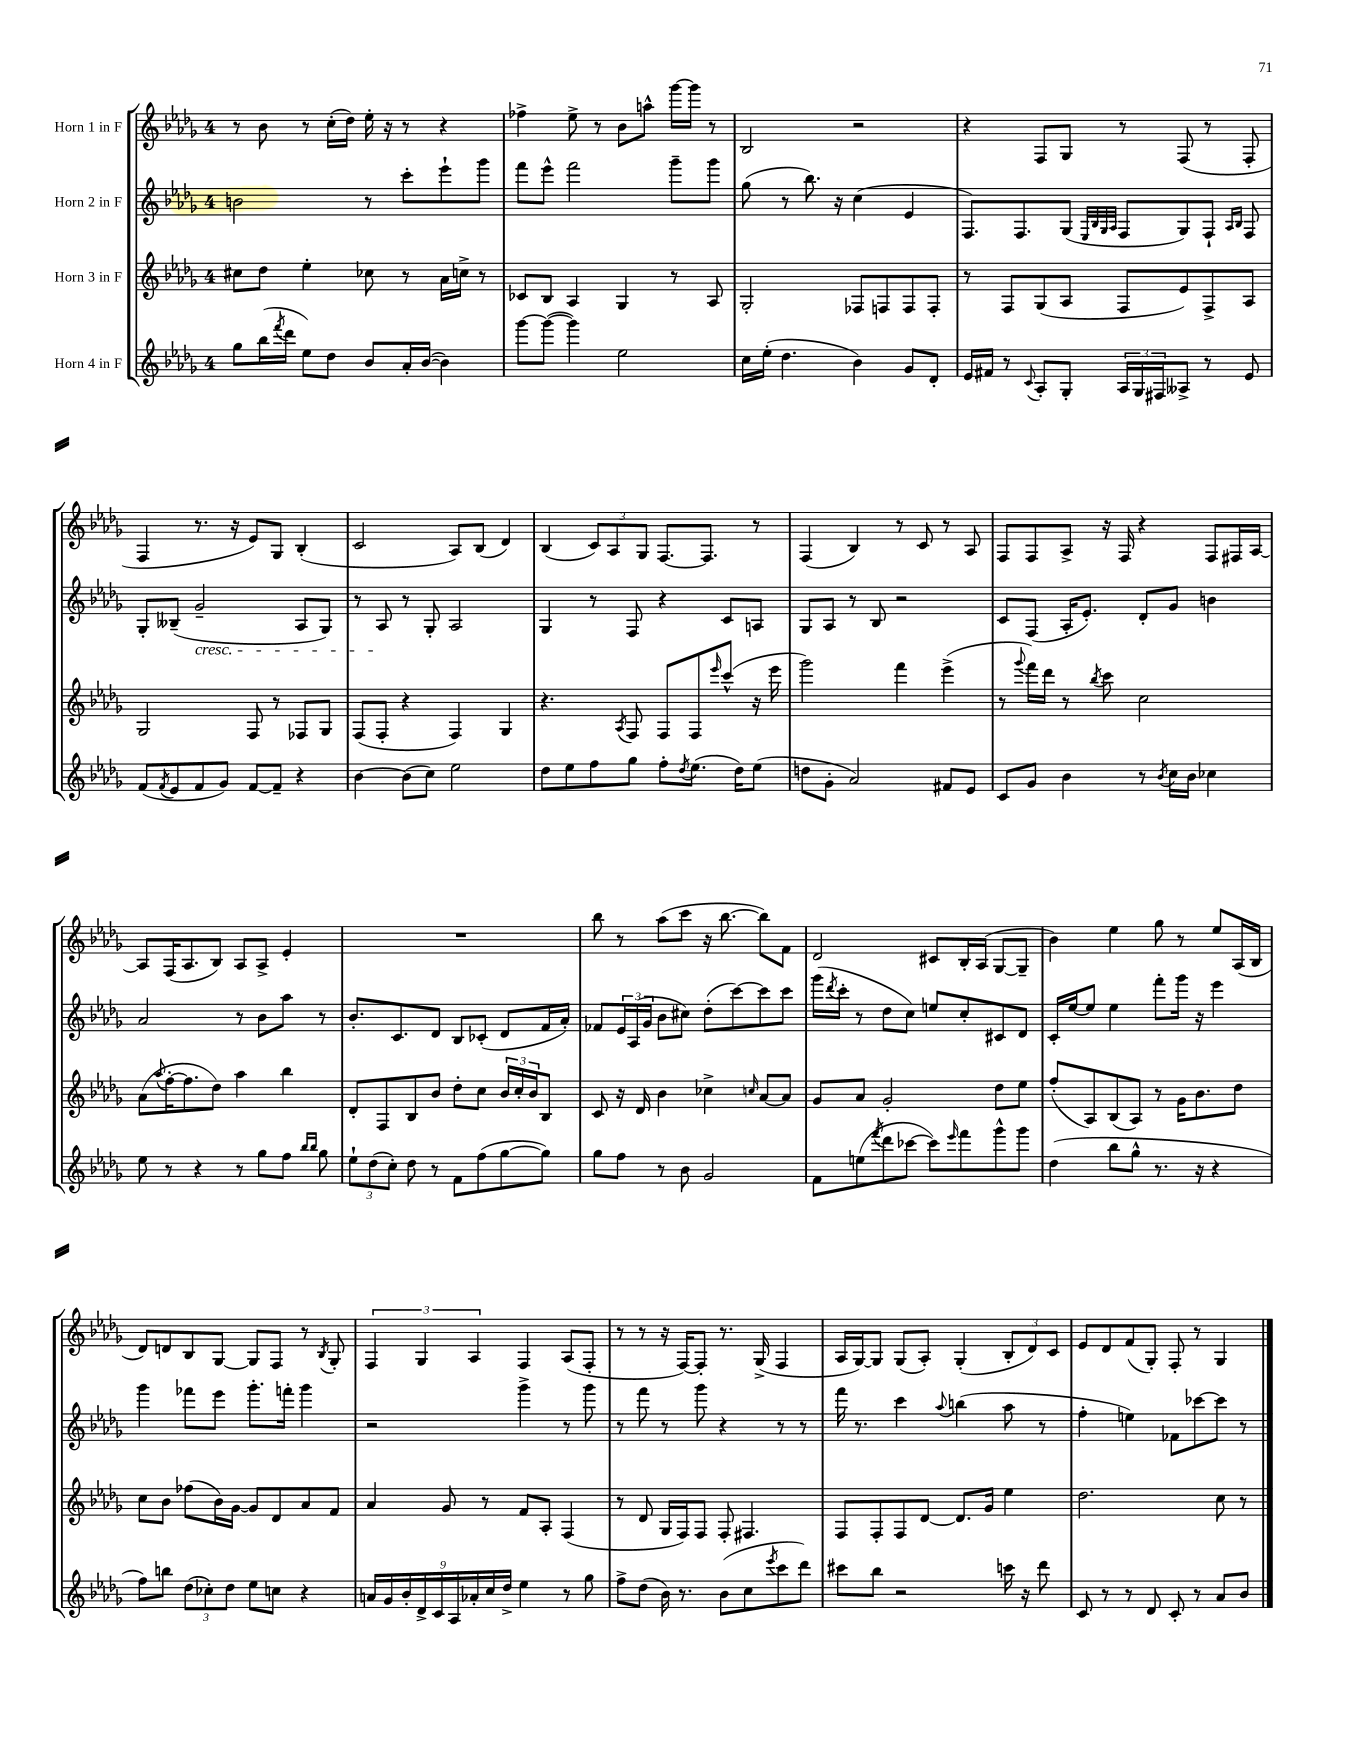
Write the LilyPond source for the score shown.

<<
\new StaffGroup <<
\new Staff = "s0" \with { instrumentName = "Horn 1 in F" } {
    \clef treble \key des \major \once \override Staff.TimeSignature.style = #'single-digit \time 4/4
    r8 bes'8 r8 c''16-.( des''16) ees''16-. r16 r8 r4 |
    fes''4-> ees''8-> r8 bes'8 a''8-^ ges'''16~ ges'''16 r8 |
    bes2 r2 |
    r4 f8 ges8 r8 f8( r8 f8-. |
    f4 r8. r16 ees'8) ges8 bes4-.( |
    c'2 aes8) bes8( des'4) |
    bes4( \tuplet 3/2 { c'8) aes8 ges8 } f8.~ f8. r8 |
    f4( bes4) r8 c'8 r8 aes8 |
    f8 f8 aes8-> r16 f16 r4 f8 fis16 aes16~ |
    aes8 f16( aes8. bes8) aes8 aes8-> ees'4-. |
    R1 |
    bes''8 r8 aes''8( c'''8 r16 bes''8.~ bes''8) f'8 |
    des'2 cis'8 bes16-. aes16( ges8~ ges8-- |
    bes'4) ees''4 ges''8 r8 ees''8 aes16( bes16 |
    des'8) d'8 bes8 ges8~ ges8 f8 r8 \acciaccatura { bes8 } ges8-. |
    \tuplet 3/2 { f4 ges4 aes4 } f4 aes8( f8-. |
    r8 r8 r16 f16~) f8-. r8. ges16->( f4 |
    aes16 ges16~) ges8 ges8( aes8-.) ges4-.( \tuplet 3/2 { bes8-. des'8) c'8 } |
    ees'8 des'8 f'8( ges8-.) f8-. r8 ges4 \bar "|." |
}
\new Staff = "s1" \with { instrumentName = "Horn 2 in F" } {
    \clef treble \key des \major \once \override Staff.TimeSignature.style = #'single-digit \time 4/4
    b'2 r8 c'''8-. ees'''8-! ges'''8 |
    f'''8 ees'''8-^ f'''2 ges'''8-- ges'''8 |
    ges''8( r8 bes''8.) r16 c''4( ees'4 |
    f8.) f8. ges8( \grace { ees32 bes32 ges32 aes32 } f8 ges8) f8-! \grace { aes16 bes16 } f8 |
    ges8-. beses8--( ges'2--\cresc aes8 ges8) |
    r8 aes8\! r8 ges8-. aes2 |
    ges4 r8 f8 r4 c'8 a8 |
    ges8 aes8 r8 bes8 r2 |
    c'8 f8( aes16-. ees'8.-.) des'8-. ges'8 b'4 |
    aes'2 r8 bes'8 aes''8 r8 |
    bes'8.-. c'8. des'8 bes8 ces'8-.( des'8 f'16 aes'16-.) |
    fes'8 \tuplet 3/2 { ees'16 aes16( ges'16 } bes'8 cis''8) des''8-.( c'''8~) c'''8 c'''8 |
    ges'''16( \acciaccatura { des'''8 } c'''16-. r8 des''8 c''8) e''8 c''8-. cis'8 des'8 |
    c'16-. ees''16~ ees''8 ees''4 f'''8-. ges'''16 r16 ees'''4 |
    ges'''4 fes'''8 ees'''8 ges'''8.-. f'''16-. ges'''4 |
    r2 ges'''4-> r8 ges'''8 |
    r8 f'''8 r8 ges'''8 r4 r8 r8 |
    f'''16 r8. c'''4 \appoggiatura { aes''8 } b''4( aes''8 r8 |
    f''4-. e''4) fes'8 ces'''8~ ces'''8 r8 \bar "|." |
}
\new Staff = "s2" \with { instrumentName = "Horn 3 in F" } {
    \clef treble \key des \major \once \override Staff.TimeSignature.style = #'single-digit \time 4/4
    cis''8 des''8 ees''4-. ces''8 r8 aes'16 c''16-> r8 |
    ces'8 bes8 aes4 ges4 r8 aes8 |
    ges2-. fes8 f8 f8 f8-. |
    r8 f8 ges8( aes8 f8 ees'8) f8-> aes8 |
    ges2 f8 r8 fes8 ges8 |
    f8( f8-. r4 f4) ges4 |
    r4. \acciaccatura { aes8 } f8 f8 f8 \grace { ees'''16 } c'''8-^( r16 ees'''16 |
    ges'''2) f'''4 ees'''4->( |
    r8 \appoggiatura { ges'''8 } f'''16) des'''16 r8 \acciaccatura { bes''8 } c'''8 c''2 |
    aes'8( \appoggiatura { aes''8 } f''16~-. f''8. des''8) aes''4 bes''4 |
    des'8-. f8 bes8 bes'8 des''8-. c''8 \tuplet 3/2 { bes'16 c''16-. bes'16 } bes8 |
    c'8 r16 des'16 bes'4 ces''4-> \grace { c''16 } aes'8~ aes'8 |
    ges'8 aes'8 ges'2-. des''8 ees''8 |
    f''8-.( aes8) bes8( aes8) r8 ges'16 bes'8. des''8 |
    c''8 bes'8 fes''8( bes'16) ges'16~ ges'8 des'8 aes'8 f'8 |
    aes'4 ges'8 r8 f'8 aes8-. f4( |
    r8 des'8 ges16 f16) f8 f8-. fis4. |
    f8 f8-. f8 des'8~ des'8. ges'16 ees''4 |
    des''2. c''8 r8 \bar "|." |
}
\new Staff = "s3" \with { instrumentName = "Horn 4 in F" } {
    \clef treble \key des \major \once \override Staff.TimeSignature.style = #'single-digit \time 4/4
    ges''8 bes''16( \acciaccatura { f'''8 } des'''16 ees''8) des''8 bes'8 aes'16-. bes'16~( bes'4) |
    ges'''8~ ges'''8~( ges'''4) ees''2 |
    c''16 ees''16-.( des''4. bes'4) ges'8 des'8-. |
    ees'16 fis'16 r8 \appoggiatura { c'8 } aes8-. ges8-. \tuplet 3/2 { aes16 ges16 fis16 } aeses8-> r8 ees'8 |
    f'8( \acciaccatura { f'8 } ees'8 f'8 ges'8) f'8~ f'8-- r4 |
    bes'4~ bes'8( c''8) ees''2 |
    des''8 ees''8 f''8 ges''8 f''8-. \acciaccatura { des''8 } ees''8.( des''16) ees''8( |
    d''8 ges'8-. aes'2) fis'8 ees'8 |
    c'8 ges'8 bes'4 r8 \acciaccatura { bes'8 } c''16 bes'16 ces''4 |
    ees''8 r8 r4 r8 ges''8 f''8 \grace { bes''16 bes''16 } ges''8 |
    \tuplet 3/2 { ees''8-! des''8( c''8-.) } des''8 r8 f'8 f''8( ges''8~ ges''8) |
    ges''8 f''8 r8 bes'8 ges'2 |
    f'8 e''8( \acciaccatura { f'''8 } des'''8 ces'''8~ ces'''8) \grace { ees'''16 } f'''8 ges'''8-^ ges'''8 |
    des''4( bes''8 ges''8-^ r8. r16 r4 |
    f''8) b''8 \tuplet 3/2 { des''8( ces''8-.) des''8 } ees''8 c''8 r4 |
    \tuplet 9/8 { a'16 ges'16 bes'16-. des'16-> c'16 aes16 aes'16-. c''16 des''16-> } ees''4 r8 ges''8 |
    f''8-> des''8( bes'16) r8. bes'8( c''8 \acciaccatura { ees'''8 } c'''8 des'''8) |
    cis'''8 bes''8 r2 c'''16 r16 des'''8 |
    c'8 r8 r8 des'8 c'8-. r8 aes'8 bes'8 \bar "|." |
}
>>
>>
\layout { \context { \Score \remove "Bar_number_engraver" } }
